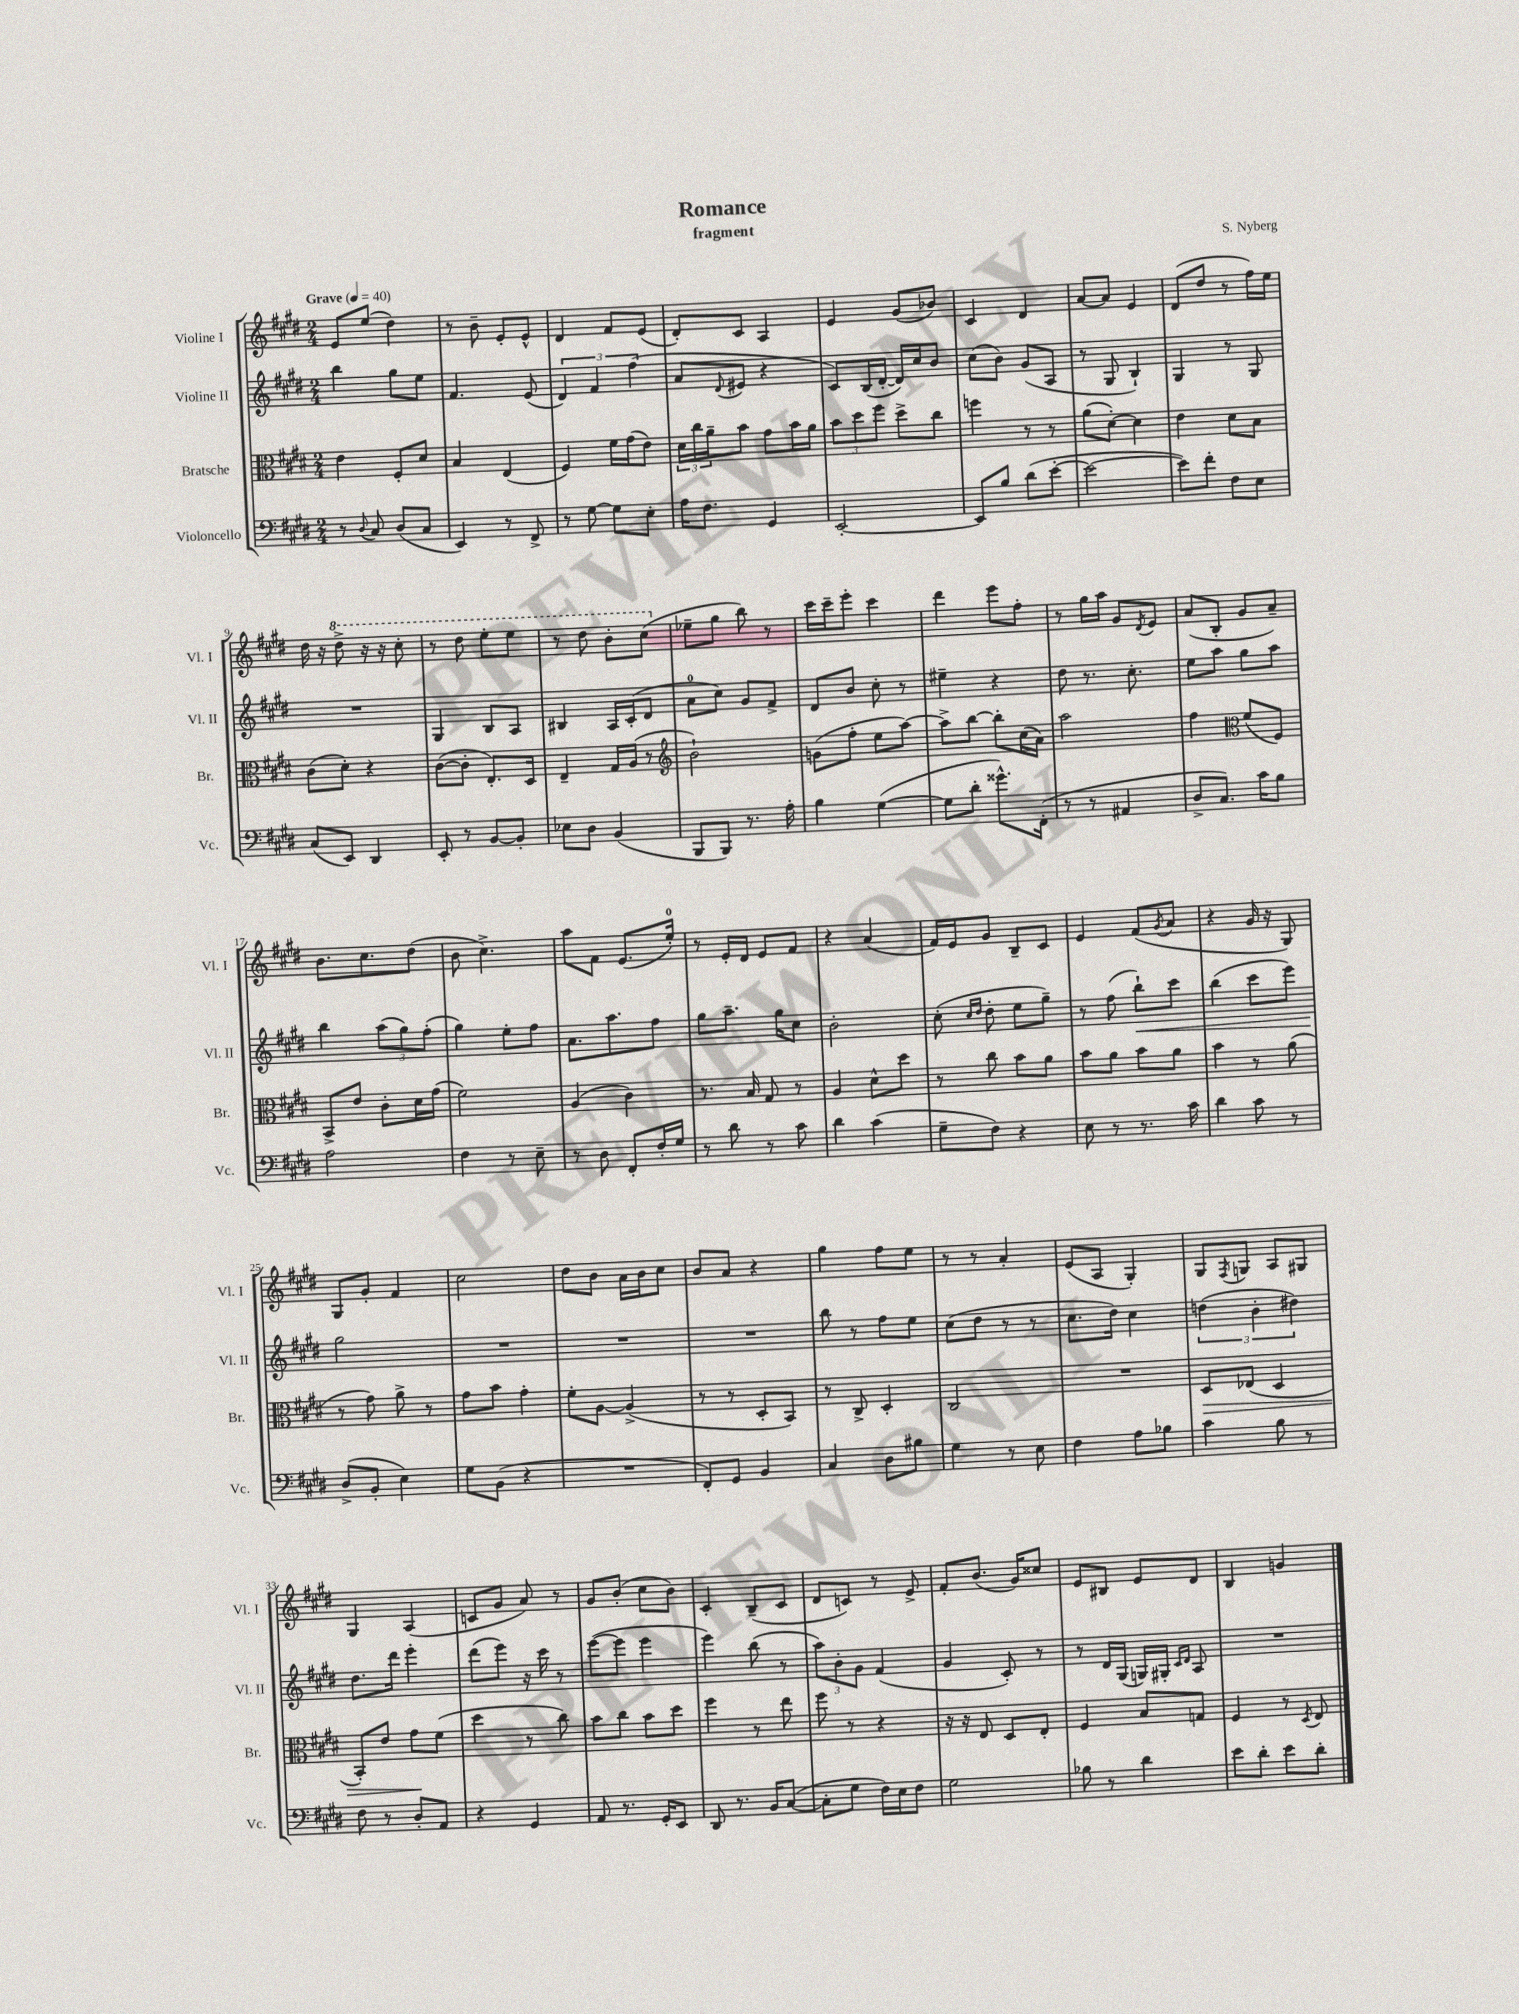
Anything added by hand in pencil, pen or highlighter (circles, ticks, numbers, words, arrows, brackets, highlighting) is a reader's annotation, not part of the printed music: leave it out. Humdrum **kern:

**kern	**kern	**kern	**kern
*staff4	*staff3	*staff2	*staff1
*clefF4	*clefC3	*clefG2	*clefG2
*k[f#c#g#d#]	*k[f#c#g#d#]	*k[f#c#g#d#]	*k[f#c#g#d#]
*M2/4	*M2/4	*M2/4	*M2/4
*MM40	*MM40	*MM40	*MM40
8r	4e	4bb	8e
8qqD#	.	.	.
8C#	.	.	(8ee
(8D#	8F#'	8gg#	4dd#)
8C#	8d#	8ee	.
=	=	=	=
4EE)	4B	4.f#	8r
.	.	.	8b~
8r	(4E	.	8e'
8FF#^	.	(8e	8e^^
=	=	=	=
8r	4F#)	6d#)	4d#
[8G#	.	.	.
.	.	6f#	.
8G#]	16f#	.	8f#
.	(16g#	.	.
.	.	(6ff#	.
8E'	8e)	.	(8e
=	=	=	=
16A	24d#	8a	8d#')
.	24cc#	.	.
8.F#	.	.	.
.	24a~	.	.
.	.	8qqd#	.
.	8b	8e#	8c#
4GG#	8g#	4r	4A
.	16b	.	.
.	16a	.	.
=	=	=	=
[2EE'	12b	8c#)	4e
.	12dd#	.	.
.	.	(16B	.
.	12ff#	.	.
.	.	[16d#'	.
.	8dd#^	16d#])	(8g#
.	.	16cc#	.
.	8cc#	8b	8b-)
=	=	=	=
8EE]	4ff	(8cc#	4c#
8B	.	8b)	.
(8d#	8r	(8g#	4d#
[8e'	8r	8A	.
=	=	=	=
2e_	(8a	8r	[8a
.	[8d#')	8G#	8a]
.	4d#]	4B`)	4e
=	=	=	=
8e])	4e	4G#	(8d#
8f#'	.	.	8dd#
8F#	8d#	8r	8r
8E	8B	8G#	16ff#)
.	.	.	16ee
=	=	=	=
(8C#	(8c#	2r	16dd#
.	.	.	16r
8EE)	8d#')	.	8ddd#^
4DD#	4r	.	16r
.	.	.	16r
.	.	.	8ccc#'
=	=	=	=
8EE'	([8c#	4G#	8r
8r	8c#']	.	8ddd#
[8BB	8.E')	8B	8eee'
8BB']	.	8A	8eee
.	16D#	.	.
=	=	=	=
8E-	4E~	4B#	8r
8D#	.	.	8ddd#
(4BB	16G#	16A	8bb'
.	(16A	(16c#'	.
.	8r	8d#	(8ccc#
=	=	=	=
*	*clefG2	*	*
8BBB	2b`)	8a	8ee-~
8BBB)	.	8cc#)	8gg#
8.r	.	8g#	8bb)
.	.	8f#^	8r
16A'	.	.	.
=	=	=	=
4B	(8g	8d#	16ccc#
.	.	.	16ccc#~
.	8ff#'	8b	8eee'
([4G#	8ee	8cc#'	4ccc#
.	[8aa)	8r	.
=	=	=	=
8G#]	8aa^]	4ee#~	4ddd#
8d#'	[8bb	.	.
8.g##^^)	8bb']	4r	8eee
.	(16cc#	.	8ff#'
(16FF#'	16a)	.	.
=	=	=	=
8r	2aa	8dd#	8r
8r	.	8.r	16gg#
.	.	.	16aa
4AA#	.	.	8g#
.	.	8.cc#'	.
.	.	.	8qd#
.	.	.	8e
=	=	=	=
8D#^	4ff#	8ee	(8a
8.C#)	.	8aa	8B'
*	*clefC3	*	*
.	(8f#	8gg#	8g#
16c#	.	.	.
8B	8F#)	8aa	8a~)
=	=	=	=
2A	8BB^	4bb	8.b
.	8e	.	.
.	.	.	8.cc#
.	8c#'	(12aa	.
.	.	12gg#)	.
.	16d#	.	(8dd#
.	.	(12ff#'	.
.	(16g#	.	.
=	=	=	=
4F#	2f#)	4gg#)	8b
.	.	.	4.cc#^)
8r	.	8ee'	.
8E~	.	8ff#	.
=	=	=	=
8r	(4A	8.a	8aa
8D#	.	.	8f#
.	.	8.aa	.
8FF#'	4c#)	.	(8.e
16F#'	.	8ff#	.
16G#	.	.	16ee')
=	=	=	=
8r	8.r	8gg#	8r
8d#	.	8.aa~	16e'
.	16B	.	16d#
8r	8G#	.	8e
.	.	16gg#	.
8c#	8r	8cc#	8f#
=	=	=	=
4d#	4A	2b'	4r
(4c#	8d#^^	.	(4a
.	8dd#	.	.
=	=	=	=
8G#~	8r	(8cc#'	16f#)
.	.	.	16e
.	.	16qqcc#	.
.	.	16qqdd#	.
8F#)	8cc#	8dd#'	8g#
4r	8b	8ee	8B~
.	8a	8gg#~)	8c#
=	=	=	=
8E	8b	8r	4e
8r	8a	(8ff#	.
8.r	8b	8bb`)	(8f#
.	.	.	8qg#
.	8a	8ccc#	8a
16c#	.	.	.
=	=	=	=
4d#	4b	(4bb	4r
8c#	8r	8ccc#	16g#
.	.	.	16r
8r	(8a	8eee)	8G#)
=	=	=	=
(8D#^	8r	2gg#	8G#
8BB'	8g#)	.	8g#'
4E)	8a^	.	4f#
.	8r	.	.
=	=	=	=
8G#	8g#	2r	2cc#
(8BB	8b	.	.
4r	4g#'	.	.
=	=	=	=
2r	8f#'	2r	8dd#
.	[8A	.	8b
.	(4A^]	.	16a
.	.	.	16b
.	.	.	8cc#
=	=	=	=
8FF#')	8r	2r	8b
8GG#	8r	.	8a
4BB	8D#'	.	4r
.	8BB)	.	.
=	=	=	=
4C#	8r	8bb	4gg#
.	8C#^	8r	.
8D#	4D#'	8ff#	8ff#
8B#	.	8ee	8ee
=	=	=	=
4G#	2C#	(8cc#	8r
.	.	8dd#	8r
8r	.	8r	4a'
8E	.	8r	.
=	=	=	=
4F#	2r	8.cc#	(8e
.	.	.	8A
.	.	16dd#)	.
8A	.	4cc#	4G#')
8B-	.	.	.
=	=	=	=
4c#	8D#	(6dd	8G#
.	.	.	8qF#
.	(8E-	.	8G
.	.	6b'	.
8B	4D#	.	8A
.	.	6dd#)	.
8r	.	.	8G#
=	=	=	=
8F#	8BB')	8.dd#	4G#
8r	8e	.	.
.	.	16ddd#	.
8D#'	8g#	4eee'	(4A
8AA	(8f#	.	.
=	=	=	=
4r	4dd#	(8ddd#	8c
.	.	8eee)	8g#
4GG#	8r	16r	8a)
.	.	16ccc#	.
.	8cc#)	8r	8r
=	=	=	=
8AA	8b	([8eee	8g#
8.r	8cc#	8eee]	(8b'
.	8b	4eee	8cc#
16GG#'	.	.	.
8EE	8dd#	.	8b)
=	=	=	=
8DD#	4ff#	4eee)	4c#'
8.r	.	.	.
.	8r	(8bb	(8B~
16BB	.	.	.
([8C#	8ee	8r	8c#
=	=	=	=
8C#']	8ff#	12aa)	8d#
.	.	12b'	.
8G#	8r	.	8c)
.	.	12g#	.
16F#)	4r	(4f#	8r
16E	.	.	.
8F#	.	.	8e^
=	=	=	=
2G#	16r	4g#	8f#'
.	16r	.	.
.	8E	.	(8.b
.	8D#	8c#')	.
.	.	.	16g#)
.	8E'	8r	8cc##
=	=	=	=
8B-	4F#	8r	8e
8r	.	16d#	8B#
.	.	(16G#	.
4d#	8B	16G)	8e
.	.	16G#'	.
.	.	16qqc#	.
.	.	16qqd#	.
.	8G	8A	8d#
=	=	=	=
8e	4F#	2r	4B
8d#'	.	.	.
8e	8r	.	4g
.	8qD#	.	.
8d#'	8E	.	.
==	==	==	==
*-	*-	*-	*-
